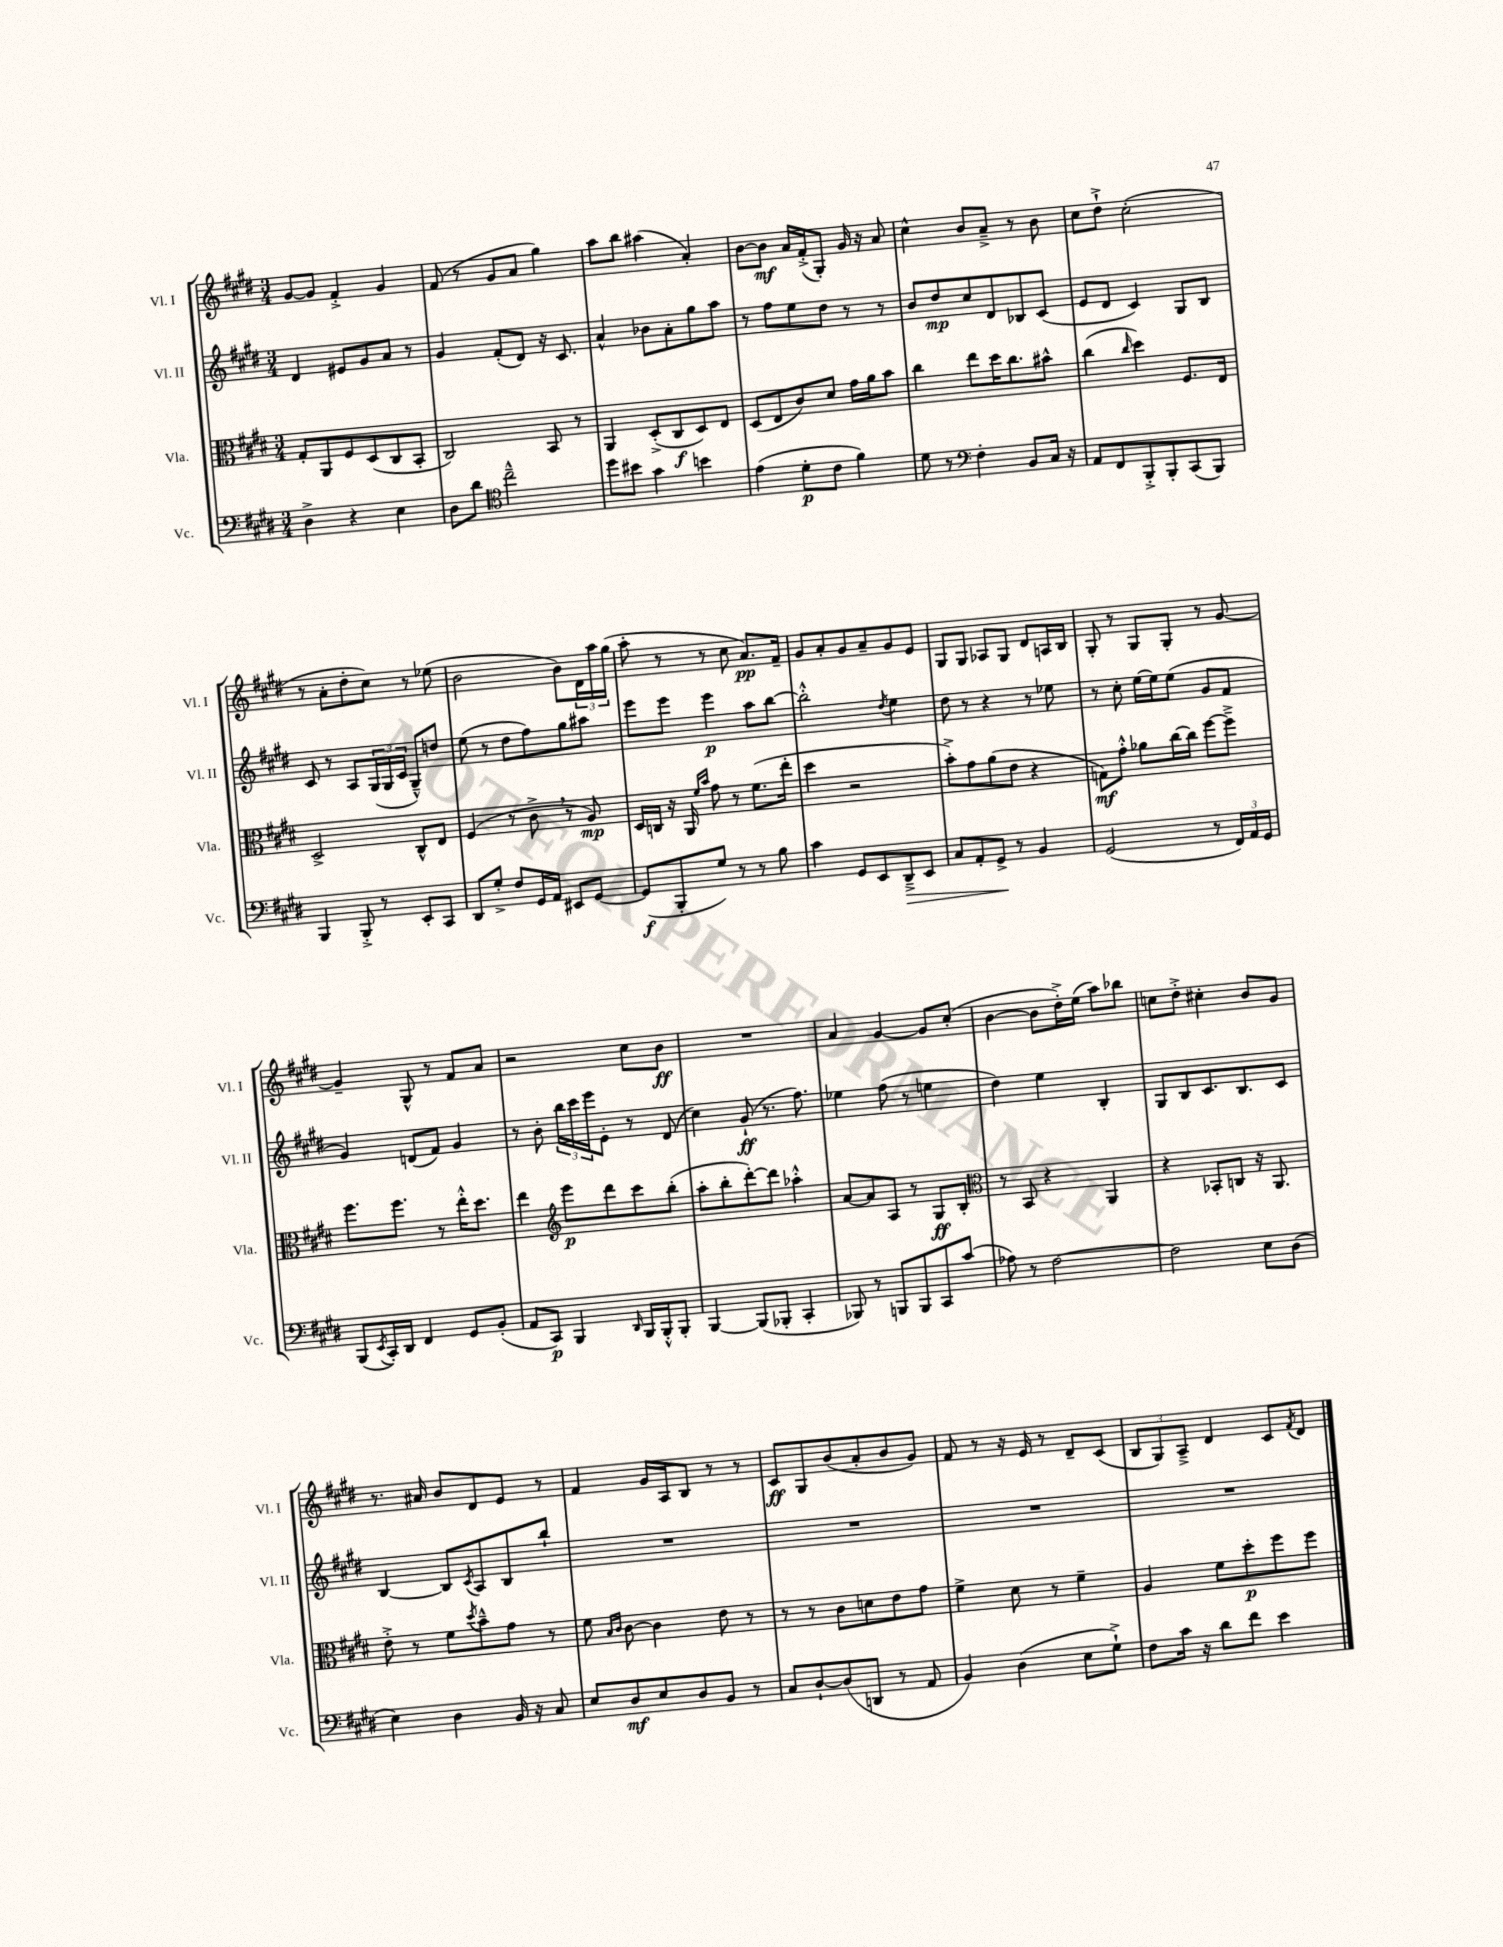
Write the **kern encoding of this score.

**kern	**dynam	**kern	**dynam	**kern	**dynam	**kern	**dynam
*part4	*part4	*part3	*part3	*part2	*part2	*part1	*part1
*staff4	*staff4	*staff3	*staff3	*staff2	*staff2	*staff1	*staff1
*I"Vc.	*	*I"Vla.	*	*I"Vl. II	*	*I"Vl. I	*
*I'Vc.	*	*I'Vla.	*	*I'Vl. II	*	*I'Vl. I	*
*clefF4	*	*clefC3	*	*clefG2	*	*clefG2	*
*k[f#c#g#d#]	*	*k[f#c#g#d#]	*	*k[f#c#g#d#]	*	*k[f#c#g#d#]	*
*M3/4	*	*M3/4	*	*M3/4	*	*M3/4	*
=124	=124	=124	=124	=124	=124	=124	=124
4D#^\	.	8G#'/L	.	4d#/	.	[8g#/L	.
.	.	8AA/	.	.	.	8g#/J]	.
4r	.	8F#/	.	8e#X/L	.	4f#'^/	.
.	.	(8D#/	.	8g#/	.	.	.
4E\	.	8C#/	.	8a/J	.	4g#/	.
.	.	8BB'/J	.	8r	.	.	.
=125	=125	=125	=125	=125	=125	=125	=125
8D#\L	.	2C#/)	.	4g#/	.	(8f#/	.
8d#\J	.	.	.	.	.	8r	.
*clefC4	*	*	*	*	*	*	*
2cc#~^^\	.	.	.	(8f#'/L	.	8g#/L	.
.	.	.	.	8d#/J)	.	8a/J	.
.	.	8BB/	.	16r	.	4gg#\)	.
.	.	.	.	8.c#/	.	.	.
.	.	8r	.	.	.	.	.
=126	=126	=126	=126	=126	=126	=126	=126
8dd#\L	.	4AA/	.	4a^^/	.	8aa\L	.
8b#X\J	.	.	.	.	.	8bb\J	.
4g#\	.	(8D#'^/L	.	8b-X\L	.	(4aa#X\	.
.	.	8C#/	f	8a'\	.	.	.
4bn\	.	8D#/)	.	8gg#\	.	4a'/)	.
.	.	8E/J	.	8aa\J	.	.	.
=127	=127	=127	=127	=127	=127	=127	=127
(4e\	.	(8D#/L	.	8r	.	[8b\L	.
.	.	8E/	.	8ff#\L	.	8b\J]	mf
8d#'\L	p	8c#/)	.	8ee\	.	16a/LL	.
.	.	.	.	.	.	(16f#'^/J	.
8c#\J	.	8d#/J	.	8dd#\J	.	8G#'/J)	.
4f#\)	.	16g#\LL	.	8r	.	16g#/	.
.	.	16a\J	.	.	.	16r	.
.	.	8b\J	.	8r	.	8a/	.
=128	=128	=128	=128	=128	=128	=128	=128
8d#\	.	4cc#\	.	8b/L	.	4cc#^^\	.
8r	.	.	.	8dd#/	mp	.	.
*clefF4	*	*	*	*	*	*	*
4F#'\	.	8ee\L	.	8cc#/	.	8b/L	.
.	.	16dd#\K	.	8d#/	.	8a~^/J	.
.	.	8.cc#\	.	.	.	.	.
8BB/L	.	.	.	8B-X/	.	8r	.
16C#/Jk	.	8b#X^^\J	.	(8c#/J	.	8b\	.
16r	.	.	.	.	.	.	.
=129	=129	=129	=129	=129	=129	=129	=129
8AA/L	.	(4cc#\	.	8e/L	.	8cc#\L	.
8FF#/	.	.	.	8d#/J	.	8dd#`^\J	.
.	.	16qqcc#/	.	.	.	.	.
8BBB'^/	.	4dd#\)	.	4c#/)	.	(2cc#'\	.
8BBB'/	.	.	.	.	.	.	.
(8CC#/	.	8.F#/L	.	8G#/L	.	.	.
8BBB/J)	.	.	.	8B/J	.	.	.
.	.	16E/Jk	.	.	.	.	.
!!LO:LB:g=z
=130	=130	=130	=130	=130	=130	=130	=130
4BBB/	.	2D#^/	.	8c#/	.	8r	.
.	.	.	.	8r	.	8a'\L	.
8BBB'^/	.	.	.	8A/L	.	8dd#'\	.
8r	.	.	.	(24G#/L	.	8cc#\J)	.
.	.	.	.	24G#/	.	.	.
.	.	.	.	24c#/JJ	.	.	.
8EE'/L	.	8C#^^/L	.	8G#~^^/L)	.	8r	.
8CC#/J	.	8E/J	.	8ddn/J	.	(8ee-X\	.
=131	=131	=131	=131	=131	=131	=131	=131
8DD#/L	.	(4F#/	.	(8ee\	.	2b\	.
8G#'^/J	.	.	.	8r	.	.	.
8F#/L	.	8r	.	8dd#\L	.	.	.
16GG#/L	.	8c#^,\	.	8ff#\)	.	.	.
16AA/JJ	.	.	.	.	.	.	.
8EE#X/L	.	8r	.	8gg#\	.	8b\L)	.
[8GG#/J	.	8A/)	mp	8aa#X\J	.	24d#\L	.
.	.	.	.	.	.	24aa\	.
.	.	.	.	.	.	(24gg#\JJ	.
=132	=132	=132	=132	=132	=132	=132	=132
(8GG#/L]	f	16D#/LL	.	8eee\L	.	8aa'\	.
.	.	16Cn/JJ	.	.	.	.	.
8BBB'/	.	16r	.	8eee\J	.	8r	.
.	.	16AA/	.	.	.	.	.
.	.	16qqf#/LL	.	.	.	.	.
.	.	16qqb/JJ	.	.	.	.	.
8G#/J)	.	8g#\	.	4eee\	p	8r	.
8r	.	8r	.	.	.	8cc#\	.
8r	.	(8.f#\L	.	8aa\L	.	8.a/L)	pp
8B\	.	.	.	[8bb\J	.	.	.
.	.	16ee'\Jk	.	.	.	16f#~/Jk	.
=133	=133	=133	=133	=133	=133	=133	=133
4c#\	.	4dd#\	.	2bb'^^\]	.	8g#/L	.
.	.	.	.	.	.	8a'/	.
8GG#/L	.	2r	.	.	.	8g#/	.
8EE/	.	.	.	.	.	8a~/	.
.	.	.	.	8qdd#/	.	.	.
!	!LO:HP:b	!	!	!	!	!	!
8DD#~^/	>	.	.	4ee\	.	8g#/	.
8EE/J	.	.	.	.	.	8e/J	.
=134	=134	=134	=134	=134	=134	=134	=134
8C#/L	.	8b'^\L)	.	8dd#\	.	8G#/L	.
8AA'/	.	8g#\	.	8r	.	8G#/J	.
8GG#^/J	.	(8a\	.	4r	.	8A-X/L	.
8r	]	8e\J	.	.	.	8G#/J	.
4BB/	.	4r	.	8r	.	8d#/L	.
.	.	.	.	8ee-X\	.	16An/L	.
.	.	.	.	.	.	16B/JJ	.
=135	=135	=135	=135	=135	=135	=135	=135
(2GG#/	.	8Gn\L)	mf	8r	.	8G#'/	.
.	.	8g#'^^\J	.	8cc#'\	.	8r	.
.	.	8a-X\L	.	[16ee\LL	.	8G#/L	.
.	.	.	.	16ee\J]	.	.	.
.	.	[16cc#\L	.	(8ee\J	.	8G#'/J	.
.	.	16cc#\JJ]	.	.	.	.	.
8r	.	[8ff#\L	.	8g#/L	.	8r	.
24FF#/LL)	.	8ff#~^\J]	.	8f#/J	.	[8g#/	.
24AA/	.	.	.	.	.	.	.
24GG#/JJ	.	.	.	.	.	.	.
!!LO:LB:g=z
=136	=136	=136	=136	=136	=136	=136	=136
(8BBB/L	.	8.ff#\L	.	4g#/)	.	4g#~/]	.
8qEE/	.	.	.	.	.	.	.
16CC#'/L)	.	.	.	.	.	.	.
16DD#/JJ	.	8.ff#\J	.	.	.	.	.
4FF#/	.	.	.	(8dn/L	.	8G#^^/	.
.	.	8r	.	8f#/J)	.	8r	.
8GG#/L	.	16ee'^^\KL	.	4g#/	.	8f#/L	.
.	.	8.dd#\J	.	.	.	.	.
(8BB'/J	.	.	.	.	.	8a/J	.
=137	=137	=137	=137	=137	=137	=137	=137
8AA/L	.	4ee\	.	8r	.	2r	.
8CC#/J)	p	.	.	8b'\	.	.	.
*	*	*clefG2	*	*	*	*	*
4BBB/	.	8eee\L	p	24bb\LL	.	.	.
.	.	.	.	24ccc#\	.	.	.
.	.	.	.	24eee\J	.	.	.
.	.	8ddd#\	.	8e'\J	.	.	.
16qqDD#/	.	.	.	.	.	.	.
16BBB/LL	.	8ccc#\	.	8r	.	8cc#\L	.
16BBB'^^/J	.	.	.	.	.	.	.
8BBB'/J	.	(8bb'\J	.	(8d#/	.	8b\J	ff
=138	=138	=138	=138	=138	=138	=138	=138
[4BBB/	.	8aa'\L	.	4cc#\)	.	2.r	.
.	.	8bb'\	.	.	.	.	.
(8BBB/L]	.	[8ddd#'\)	.	(8g#`/	ff	.	.
8BBB-X'/J	.	8ddd#\J]	.	8.r	.	.	.
4CC#'/	.	4aa-X'^^\	.	.	.	.	.
.	.	.	.	8.ff#\)	.	.	.
=139	=139	=139	=139	=139	=139	=139	=139
8BBB-X/)	.	[8a/L	.	4ee-X\	.	4a/	.
8r	.	8a/]	.	.	.	.	.
8BBBn/L	.	8A/J	.	(8ff#\	.	[4g#/	.
8BBB/	.	8r	.	8r	.	.	.
8CC#/	.	8G#/L	ff	4een\	.	8g#/L]	.
(8c#/J	.	8B'/J	.	.	.	(8cc#'/J	.
=140	=140	=140	=140	=140	=140	=140	=140
*	*	*clefC3	*	*	*	*	*
8A-X\)	.	8r	.	4dd#\)	.	[4b\	.
8r	.	8BB/	.	.	.	.	.
[2F#\	.	4r	.	4ee\	.	8b\L]	.
.	.	.	.	.	.	16dd#'^\L)	.
.	.	.	.	.	.	(16ee\JJ	.
.	.	4AA/	.	4B'/	.	8aa\L)	.
.	.	.	.	.	.	8bb-X\J	.
=141	=141	=141	=141	=141	=141	=141	=141
2F#\]	.	4r	.	8G#/L	.	8ccn\L	.
.	.	.	.	8B/	.	8dd#'^\J	.
.	.	8BB-X'/L	.	8.c#/	.	4cc#X'\	.
.	.	8Cn/J	.	.	.	.	.
.	.	.	.	8.B/	.	.	.
8E\L	.	16r	.	.	.	8b/L	.
.	.	8.AA/	.	.	.	.	.
(8D#\J	.	.	.	8c#/J	.	8g#/J	.
!!LO:LB:g=z
=142	=142	=142	=142	=142	=142	=142	=142
4E\)	.	8e'^\	.	[4B/	.	8.r	.
.	.	8r	.	.	.	.	.
.	.	.	.	.	.	16a#X/	.
4D#\	.	8f#\L	.	8B/L]	.	8b/L	.
.	.	8qdd#/	.	8qc#/	.	.	.
.	.	8b~^^\	.	8A/	.	8d#/	.
16BB/	.	8g#\J	.	8B/	.	8e/J	.
16r	.	.	.	.	.	.	.
8C#/	.	8r	.	8bb`/J	.	8r	.
=143	=143	=143	=143	=143	=143	=143	=143
8E/L	.	8f#\	.	2.r	.	4f#/	.
.	.	16qqB/LL	.	.	.	.	.
.	.	16qqc#/JJ	.	.	.	.	.
8D#/	mf	[8c#\	.	.	.	.	.
8E/	.	4c#\]	.	.	.	16g#/LL	.
.	.	.	.	.	.	16A/J	.
8D#/	.	.	.	.	.	8B/J	.
8BB/J	.	8e\	.	.	.	8r	.
8r	.	8r	.	.	.	8r	.
=144	=144	=144	=144	=144	=144	=144	=144
8C#/L	.	8r	.	2.r	.	8c#/L	ff
[8D#`/	.	8r	.	.	.	8G#/	.
(8D#/]	.	8c#\L	.	.	.	(8b/	.
8DDn/J	.	8dn\	.	.	.	8a'/	.
8r	.	8e\	.	.	.	8b/	.
8AA/	.	8g#\J	.	.	.	8g#/J)	.
=145	=145	=145	=145	=145	=145	=145	=145
4BB/)	.	4f#^\	.	2.r	.	8f#/	.
.	.	.	.	.	.	8r	.
(4D#\	.	8d#\	.	.	.	16r	.
.	.	.	.	.	.	16e/	.
.	.	8r	.	.	.	8r	.
8E\L	.	4f#~\	.	.	.	8d#~/L	.
8G#`^\J)	.	.	.	.	.	(8c#/J	.
=146	=146	=146	=146	=146	=146	=146	=146
8F#\L	.	4A/	.	2.r	.	12B/L	.
.	.	.	.	.	.	12G#/)	.
16c#\Jk	.	.	.	.	.	.	.
.	.	.	.	.	.	12A~^/J	.
16r	.	.	.	.	.	.	.
8d#\L	.	8f#\L	.	.	.	4d#/	.
8f#\J	.	8dd#'\	p	.	.	.	.
4e\	.	8ff#\	.	.	.	8c#/L	.
.	.	.	.	.	.	8qf#/	.
.	.	8ff#\J	.	.	.	8d#/J	.
==	==	==	==	==	==	==	==
*-	*-	*-	*-	*-	*-	*-	*-
